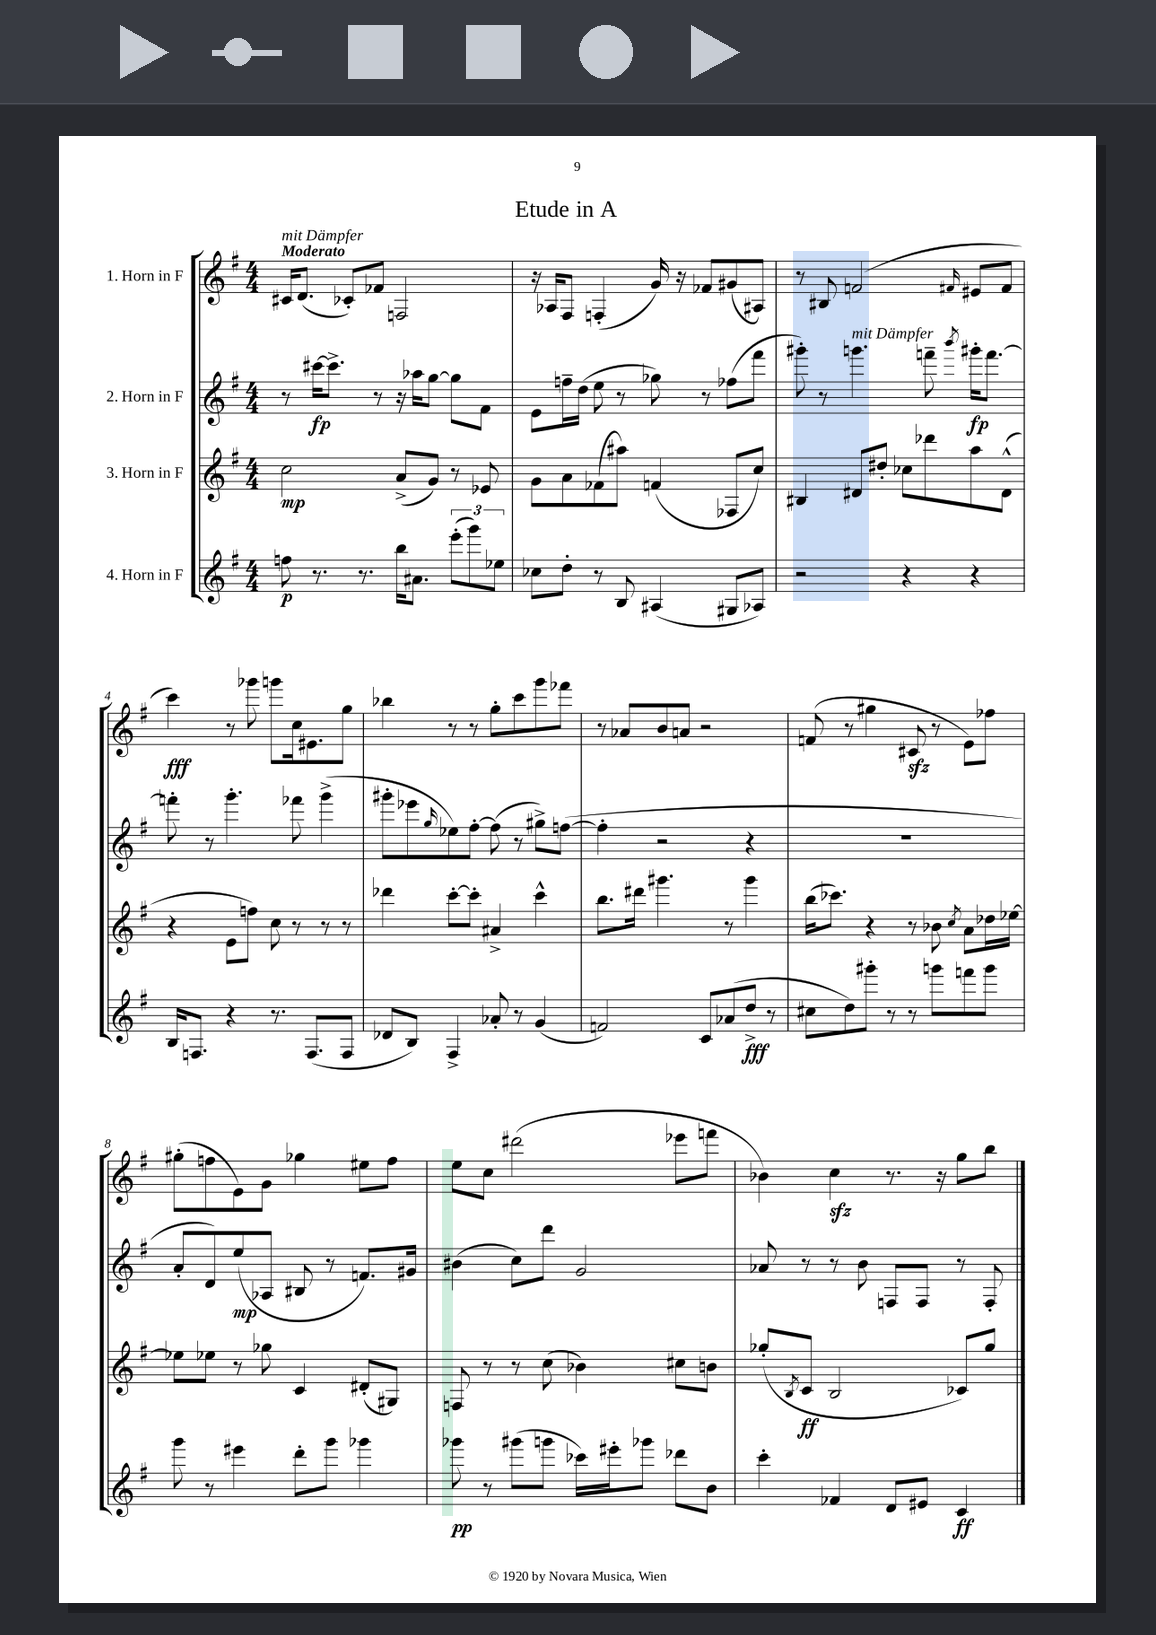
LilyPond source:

\header { title = "Etude in A" }
<<
\new StaffGroup <<
\new Staff = "s0" \with { instrumentName = "1. Horn in F" } {
    \clef treble \key g \major \numericTimeSignature \time 4/4 \tempo "Moderato"
    cis'16^\markup { \italic "mit Dämpfer" } d'8.( ces'8-.) fes'8 f2 |
    r16 aes16 fis8 f4-.( g'16) r16 fes'8 gis'8( ais8) |
    r8 bis8 f'2( \grace { fis'16 } eis'8 fis'8 |
    c'''4\fff) r8 ges'''8 g'''8 c''16 eis'8. g''8 |
    bes''4 r8 r8 g''8-. c'''8 g'''8 fes'''8 |
    r8 aes'8 b'8 a'8 r2 |
    f'8( r8 gis''4 cis'8\sfz r8 e'8) fes''8 |
    gis''8-.( f''8 e'8) g'8 ges''4 eis''8 f''8 |
    e''8 c''8 dis'''2( ees'''8 f'''8 |
    bes'4) c''4\sfz r8. r16 g''8 b''8 \bar "|." |
}
\new Staff = "s1" \with { instrumentName = "2. Horn in F" } {
    \clef treble \key g \major \numericTimeSignature \time 4/4
    r8 cis'''16~\fp cis'''8.-> r8 r16 aes''16 g''8~ g''8 fis'8 |
    e'8 f''16-- d''16( e''8 r8 ges''8) r8 fes''8( fis'''8 |
    gis'''8-.) r8 g'''4.^\markup { \italic "mit Dämpfer" } f'''8-- \acciaccatura { b'''8 } gis'''16-.\fp f'''8.~ |
    f'''8-. r8 g'''4.-. fes'''8 g'''4->( |
    gis'''8-. ees'''8 \grace { g''16 } ees''8) fis''8~-. fis''8( r8 gis''8->) f''8~( |
    f''4-. r2 r4 |
    R1 |
    a'8-. d'8) e''8\mp( aes8 bis8 r8 f'8.) gis'16 |
    bis'4( c''8) d'''8 g'2 |
    aes'8 r8 r8 b'8 f8 f8 r8 f8-. \bar "|." |
}
\new Staff = "s2" \with { instrumentName = "3. Horn in F" } {
    \clef treble \key g \major \numericTimeSignature \time 4/4
    c''2\mp a'8->( g'8) r8 ees'8 |
    g'8 a'8 fes'8( ais''8) f'4( fes8 c''8) |
    bis4 dis'8 dis''8-. ces''8 des'''8 a''8 dis'8-^( |
    r4 e'8 f''8) c''8 r8 r8 r8 |
    des'''4 c'''8~-. c'''8-. ais'4-> c'''4-^ |
    b''8. dis'''16 gis'''4. r8 gis'''4 |
    b''16( ces'''8.) r4 r8 bes'8 \acciaccatura { c''8 } a'8 des''16 ees''16~ |
    ees''8 ees''8 r8 ges''8 c'4 dis'8-.( gis8) |
    f8 r8 r8 c''8( bes'4) cis''8 b'8 |
    ges''8-.( \acciaccatura { b8 } c'8\ff b2 ces'8) ges''8 \bar "|." |
}
\new Staff = "s3" \with { instrumentName = "4. Horn in F" } {
    \clef treble \key g \major \numericTimeSignature \time 4/4
    f''8\p r8. r8. b''16 ais'8. \tuplet 3/2 { e'''8-.( g'''8) ees''8 } |
    ces''8 d''8-. r8 b8 ais4( gis8 aes8) |
    r2 r4 r4 |
    b16 f8. r4 r8. f8.( f8 |
    des'8 b8) fis4-> aes'8-. r8 g'4( |
    f'2) c'8 aes'8( d''8->\fff r8 |
    cis''8 d''8) gis'''8-. r8 r8 g'''8 f'''8 g'''8 |
    g'''8 r8 eis'''4 d'''8-. g'''8 ges'''4 |
    ges'''8\pp r8 gis'''8( g'''8 ces'''16) eis'''16-. ges'''8 des'''8 b'8 |
    c'''4-. fes'4 d'8 eis'8 c'4\ff \bar "|." |
}
>>
>>
